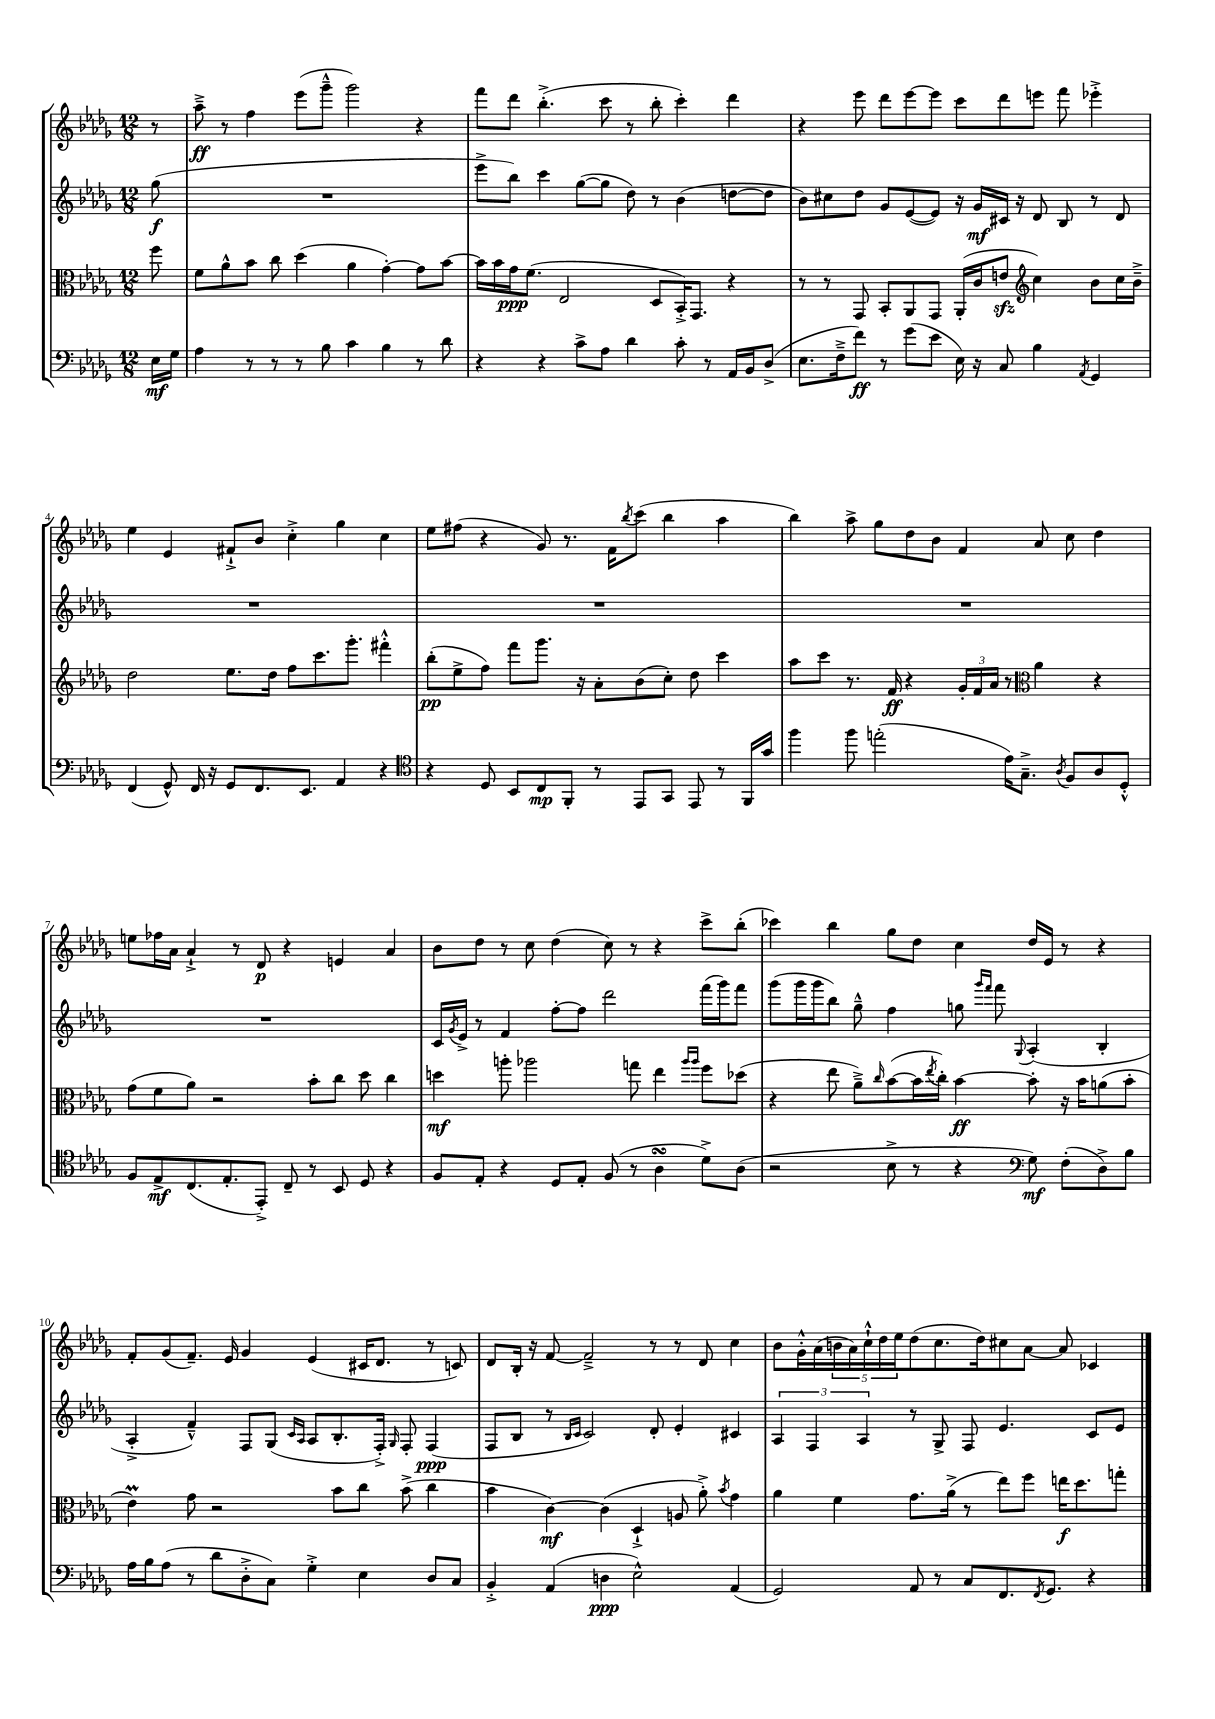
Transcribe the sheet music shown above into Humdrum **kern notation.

**kern	**dynam	**kern	**dynam	**kern	**dynam	**kern	**dynam
*part4	*part4	*part3	*part3	*part2	*part2	*part1	*part1
*staff4	*staff4	*staff3	*staff3	*staff2	*staff2	*staff1	*staff1
*clefF4	*	*clefC3	*	*clefG2	*	*clefG2	*
*k[b-e-a-d-g-]	*	*k[b-e-a-d-g-]	*	*k[b-e-a-d-g-]	*	*k[b-e-a-d-g-]	*
*M12/8	*	*M12/8	*	*M12/8	*	*M12/8	*
=	=	=	=	=	=	=	=
16E-\LL	mf	8ff\	.	(8gg-\	f	8r	.
16G-\JJ	.	.	.	.	.	.	.
=1	=1	=1	=1	=1	=1	=1	=1
4A-\	.	8f\L	.	1.r	.	8aa-~^\	ff
.	.	8a-^^\	.	.	.	8r	.
8r	.	8b-\J	.	.	.	4ff\	.
8r	.	8cc\	.	.	.	.	.
8r	.	(4dd-\	.	.	.	(8eee-\L	.
8B-\	.	.	.	.	.	8ggg-~^^\J	.
4c\	.	4a-\	.	.	.	2ggg-\)	.
4B-\	.	[4g-'\)	.	.	.	.	.
8r	.	8g-\L]	.	.	.	4r	.
8d-\	.	[8b-\J	.	.	.	.	.
=2	=2	=2	=2	=2	=2	=2	=2
4r	.	16b-\LL]	.	8eee-^\L	.	8fff\L	.
.	.	16b-\	.	.	.	.	.
.	.	16g-\J	ppp	8bb-\J)	.	8ddd-\J	.
.	.	(8.f\J	.	.	.	.	.
4r	.	.	.	4ccc\	.	(4.bb-'^\	.
.	.	2E-/	.	.	.	.	.
8c^\L	.	.	.	([8gg-\L	.	.	.
8A-\J	.	.	.	8gg-\J]	.	8ccc\	.
4d-\	.	.	.	8dd-\)	.	8r	.
.	.	8D-/L	.	8r	.	8bb-'\	.
8c'\	.	16BB-'^/K)	.	(4b-\	.	4ccc'\)	.
.	.	8.GG-/J	.	.	.	.	.
8r	.	.	.	.	.	.	.
16AA-/LL	.	4r	.	[8ddn\L	.	4ddd-\	.
16BB-/J	.	.	.	.	.	.	.
(8D-^/J	.	.	.	8dd\J]	.	.	.
=3	=3	=3	=3	=3	=3	=3	=3
8.E-\L	.	8r	.	8b-\L)	.	4r	.
.	.	8r	.	8cc#X\	.	.	.
16F~^\k	.	.	.	.	.	.	.
8f\J)	ff	8GG-/	.	8dd-\J	.	8eee-\	.
8r	.	8BB-'/L	.	8g-/L	.	8ddd-\L	.
(8g-\L	.	8AA-/	.	([8e-/	.	[8eee-\	.
8e-\J	.	8GG-/J	.	8e-/J])	.	8eee-\J]	.
16E-\)	.	(16AA-'/LL	.	16r	.	8ccc\L	.
16r	.	16c/J	.	16g-/LL	mf	.	.
8C/	.	8enzz/J	.	16c#X/JJ	.	8ddd-\	.
.	.	.	.	16r	.	.	.
*	*	*clefG2	*	*	*	*	*
4B-\	.	4cc\)	.	8d-/	.	8eeen\J	.
.	.	.	.	8B-/	.	8fff\	.
8qAA-/	.	.	.	.	.	.	.
4GG-/	.	8b-\L	.	8r	.	4eee-X'^\	.
.	.	16cc\L	.	8d-/	.	.	.
.	.	16b-~^\JJ	.	.	.	.	.
!!LO:LB:g=z
=4	=4	=4	=4	=4	=4	=4	=4
(4FF/	.	2dd-\	.	1.r	.	4ee-\	.
8GG-^^/)	.	.	.	.	.	4e-/	.
16FF/	.	.	.	.	.	.	.
16r	.	.	.	.	.	.	.
8GG-/L	.	8.ee-\L	.	.	.	8f#X`^/L	.
8.FF/	.	.	.	.	.	8b-/J	.
.	.	16dd-\Jk	.	.	.	.	.
.	.	8ff\L	.	.	.	4cc'^\	.
8.EE-/J	.	.	.	.	.	.	.
.	.	8.ccc\	.	.	.	.	.
4AA-/	.	.	.	.	.	4gg-\	.
.	.	8.ggg-'\J	.	.	.	.	.
4r	.	4fff#X'^^\	.	.	.	4cc\	.
=5	=5	=5	=5	=5	=5	=5	=5
*clefC4	*	*	*	*	*	*	*
4r	.	(8bb-'\L	pp	1.r	.	8ee-\L	.
.	.	8ee-^\	.	.	.	(8ff#X\J	.
8D-/	.	8ff\J)	.	.	.	4r	.
8BB-/L	.	8fff\L	.	.	.	.	.
8C/	mp	8.ggg-\J	.	.	.	8g-/)	.
8FF'/J	.	.	.	.	.	8.r	.
.	.	16r	.	.	.	.	.
8r	.	8a-'\L	.	.	.	.	.
.	.	.	.	.	.	16f\KL	.
.	.	.	.	.	.	8qbb-/	.
8EE-/L	.	(8b-\	.	.	.	(8ccc\J	.
8GG-/J	.	8cc'\J)	.	.	.	4bb-\	.
8EE-/	.	8dd-\	.	.	.	.	.
8r	.	4ccc\	.	.	.	4aa-\	.
16FF/LL	.	.	.	.	.	.	.
16g-/JJ	.	.	.	.	.	.	.
=6	=6	=6	=6	=6	=6	=6	=6
4ff\	.	8aa-\L	.	1.r	.	4bb-\)	.
.	.	8ccc\J	.	.	.	.	.
8ff\	.	8.r	.	.	.	8aa-^\	.
(2een'\	.	.	.	.	.	8gg-\L	.
.	.	16f/	ff	.	.	.	.
.	.	4r	.	.	.	8dd-\	.
.	.	.	.	.	.	8b-\J	.
.	.	24g-'/LL	.	.	.	4f/	.
.	.	24f/	.	.	.	.	.
.	.	24a-/JJ	.	.	.	.	.
16e-\KL)	.	8r	.	.	.	.	.
8.G-~^\J	.	.	.	.	.	.	.
*	*	*clefC3	*	*	*	*	*
.	.	4a-\	.	.	.	8a-/	.
8qA-/	.	.	.	.	.	.	.
8F/L	.	.	.	.	.	8cc\	.
8A-/	.	4r	.	.	.	4dd-\	.
8D-'^^/J	.	.	.	.	.	.	.
!!LO:LB:g=z
=7	=7	=7	=7	=7	=7	=7	=7
8F/L	.	(8g-\L	.	1.r	.	8een\L	.
8E-^/	mf	8f\	.	.	.	16ff-X\L	.
.	.	.	.	.	.	16a-\JJ	.
(8.C/	.	8a-\J)	.	.	.	4a-`^/	.
.	.	2r	.	.	.	.	.
8.E-'/	.	.	.	.	.	.	.
.	.	.	.	.	.	8r	.
8EE-'^/J)	.	.	.	.	.	8d-/	p
8C~/	.	.	.	.	.	4r	.
8r	.	8b-'\L	.	.	.	.	.
8BB-/	.	8cc\J	.	.	.	4en/	.
8D-/	.	8dd-\	.	.	.	.	.
4r	.	4cc\	.	.	.	4a-/	.
=8	=8	=8	=8	=8	=8	=8	=8
8F/L	.	4ddn\	mf	16c/LL	.	8b-\L	.
.	.	.	.	8qg-/	.	.	.
.	.	.	.	16e-^/JJ	.	.	.
8E-'/J	.	.	.	8r	.	8dd-\J	.
4r	.	8aan'\	.	4f/	.	8r	.
.	.	2aa-X\	.	.	.	8cc\	.
8D-/L	.	.	.	[8ff'\L	.	(4dd-\	.
8E-'/J	.	.	.	8ff\J]	.	.	.
(8F/	.	.	.	2ddd-\	.	8cc\)	.
8r	.	8ggn\	.	.	.	8r	.
4A-sSSS\	.	4ee-\	.	.	.	4r	.
.	.	16qqaa-/LL	.	.	.	.	.
.	.	16qqaa-/JJ	.	.	.	.	.
8d-^\L)	.	8ff\L	.	(16fff\LL	.	8ccc^\L	.
.	.	.	.	16ggg-\J)	.	.	.
(8A-\J	.	(8dd-X\J	.	8fff\J	.	(8bb-'\J	.
=9	=9	=9	=9	=9	=9	=9	=9
2r	.	4r	.	(8ggg-\L	.	4ccc-X\)	.
.	.	.	.	16ggg-\L	.	.	.
.	.	.	.	16ggg-\J	.	.	.
.	.	8ee-\	.	8bb-\J)	.	4bb-\	.
.	.	8a-~^\L)	.	8gg-~^^\	.	.	.
.	.	16qqcc/	.	.	.	.	.
8B-^\	.	([8b-\	.	4ff\	.	8gg-\L	.
8r	.	16b-\L]	.	.	.	8dd-\J	.
.	.	8qee-/	.	.	.	.	.
.	.	16cc'\JJ)	.	.	.	.	.
4r	.	[4b-\	ff	8ggn\	.	4cc\	.
.	.	.	.	16qqggg-/LL	.	.	.
.	.	.	.	16qqfff/JJ	.	.	.
.	.	.	.	8fff\	.	.	.
*clefF4	*	*	*	*	*	*	*
.	.	.	.	8qqG-/	.	.	.
8G-\)	mf	8b-'\]	.	(4A-'/	.	16dd-/LL	.
.	.	.	.	.	.	16e-/JJ	.
(8F'\L	.	16r	.	.	.	8r	.
.	.	16b-\KL	.	.	.	.	.
8D-^\)	.	(8an\	.	4B-'/	.	4r	.
8B-\J	.	8b-'\J	.	.	.	.	.
!!LO:LB:g=z
=10	=10	=10	=10	=10	=10	=10	=10
16A-\LL	.	4e-M\)	.	4A-'^/	.	8f'/L	.
16B-\J	.	.	.	.	.	.	.
(8A-\J	.	.	.	.	.	(8g-/	.
8r	.	8g-\	.	4f~^^/)	.	8.f~/J)	.
8d-\L	.	2r	.	.	.	.	.
.	.	.	.	.	.	16e-/	.
8D-'^\	.	.	.	8F/L	.	4g-/	.
8C\J)	.	.	.	(8G-/J	.	.	.
.	.	.	.	16qqc/LL	.	.	.
.	.	.	.	16qqA-/JJ	.	.	.
4G-'^\	.	.	.	8A-/L	.	(4e-/	.
.	.	8b-\L	.	8.B-'/	.	.	.
4E-\	.	8cc\J	.	.	.	16c#X/KL	.
.	.	.	.	16F'^/Jk)	.	8.d-/J	.
.	.	.	.	16qqG-/	.	.	.
.	.	(8b-^\	.	8F'/	.	.	.
8D-/L	.	4cc\	.	(4F/	ppp	8r	.
8C/J	.	.	.	.	.	8cn/)	.
=11	=11	=11	=11	=11	=11	=11	=11
4BB-'^/	.	4b-\	.	8F/L	.	8d-/L	.
.	.	.	.	8B-/J	.	16B-'/Jk	.
.	.	.	.	.	.	16r	.
(4AA-/	.	[4c\)	mf	8r	.	[8f/	.
.	.	.	.	16qqB-/LL	.	.	.
.	.	.	.	16qqc/JJ	.	.	.
.	.	.	.	2c/)	.	2f~^/]	.
4Dn\	ppp	(4c\]	.	.	.	.	.
2E-^^\)	.	4D-`^/	.	.	.	.	.
.	.	.	.	8d-'/	.	8r	.
.	.	8An/	.	4e-'/	.	8r	.
.	.	8a-'^\)	.	.	.	8d-/	.
.	.	8qb-/	.	.	.	.	.
(4AA-/	.	4g-\	.	4c#X/	.	4cc\	.
=12	=12	=12	=12	=12	=12	=12	=12
2GG-/)	.	4a-\	.	6A-/	.	8b-\L	.
.	.	.	.	.	.	16g-'^^\L	.
.	.	.	.	6F/	.	.	.
.	.	.	.	.	.	(16a-\	.
.	.	4f\	.	.	.	20bn\	.
.	.	.	.	.	.	20a-\)	.
.	.	.	.	6A-/	.	.	.
.	.	.	.	.	.	20cc`^^\	.
.	.	.	.	.	.	20dd-\	.
.	.	.	.	.	.	20ee-\J	.
8AA-/	.	8.g-\L	.	8r	.	(8dd-\	.
8r	.	.	.	8G-^/	.	8.cc\	.
.	.	(16a-^\Jk	.	.	.	.	.
8C/L	.	8r	.	8F/	.	.	.
.	.	.	.	.	.	16dd-\k)	.
8.FF/	.	8ee-\L)	.	4.e-/	.	8cc#X\	.
.	.	8ff\J	.	.	.	[8a-\J	.
8qFF/	.	.	.	.	.	.	.
8.GG-/J	.	.	.	.	.	.	.
.	.	16een\KL	f	.	.	8a-/]	.
.	.	8.dd-\	.	.	.	.	.
4r	.	.	.	8c/L	.	4c-X/	.
.	.	8ggn'\J	.	8e-/J	.	.	.
==	==	==	==	==	==	==	==
*-	*-	*-	*-	*-	*-	*-	*-
